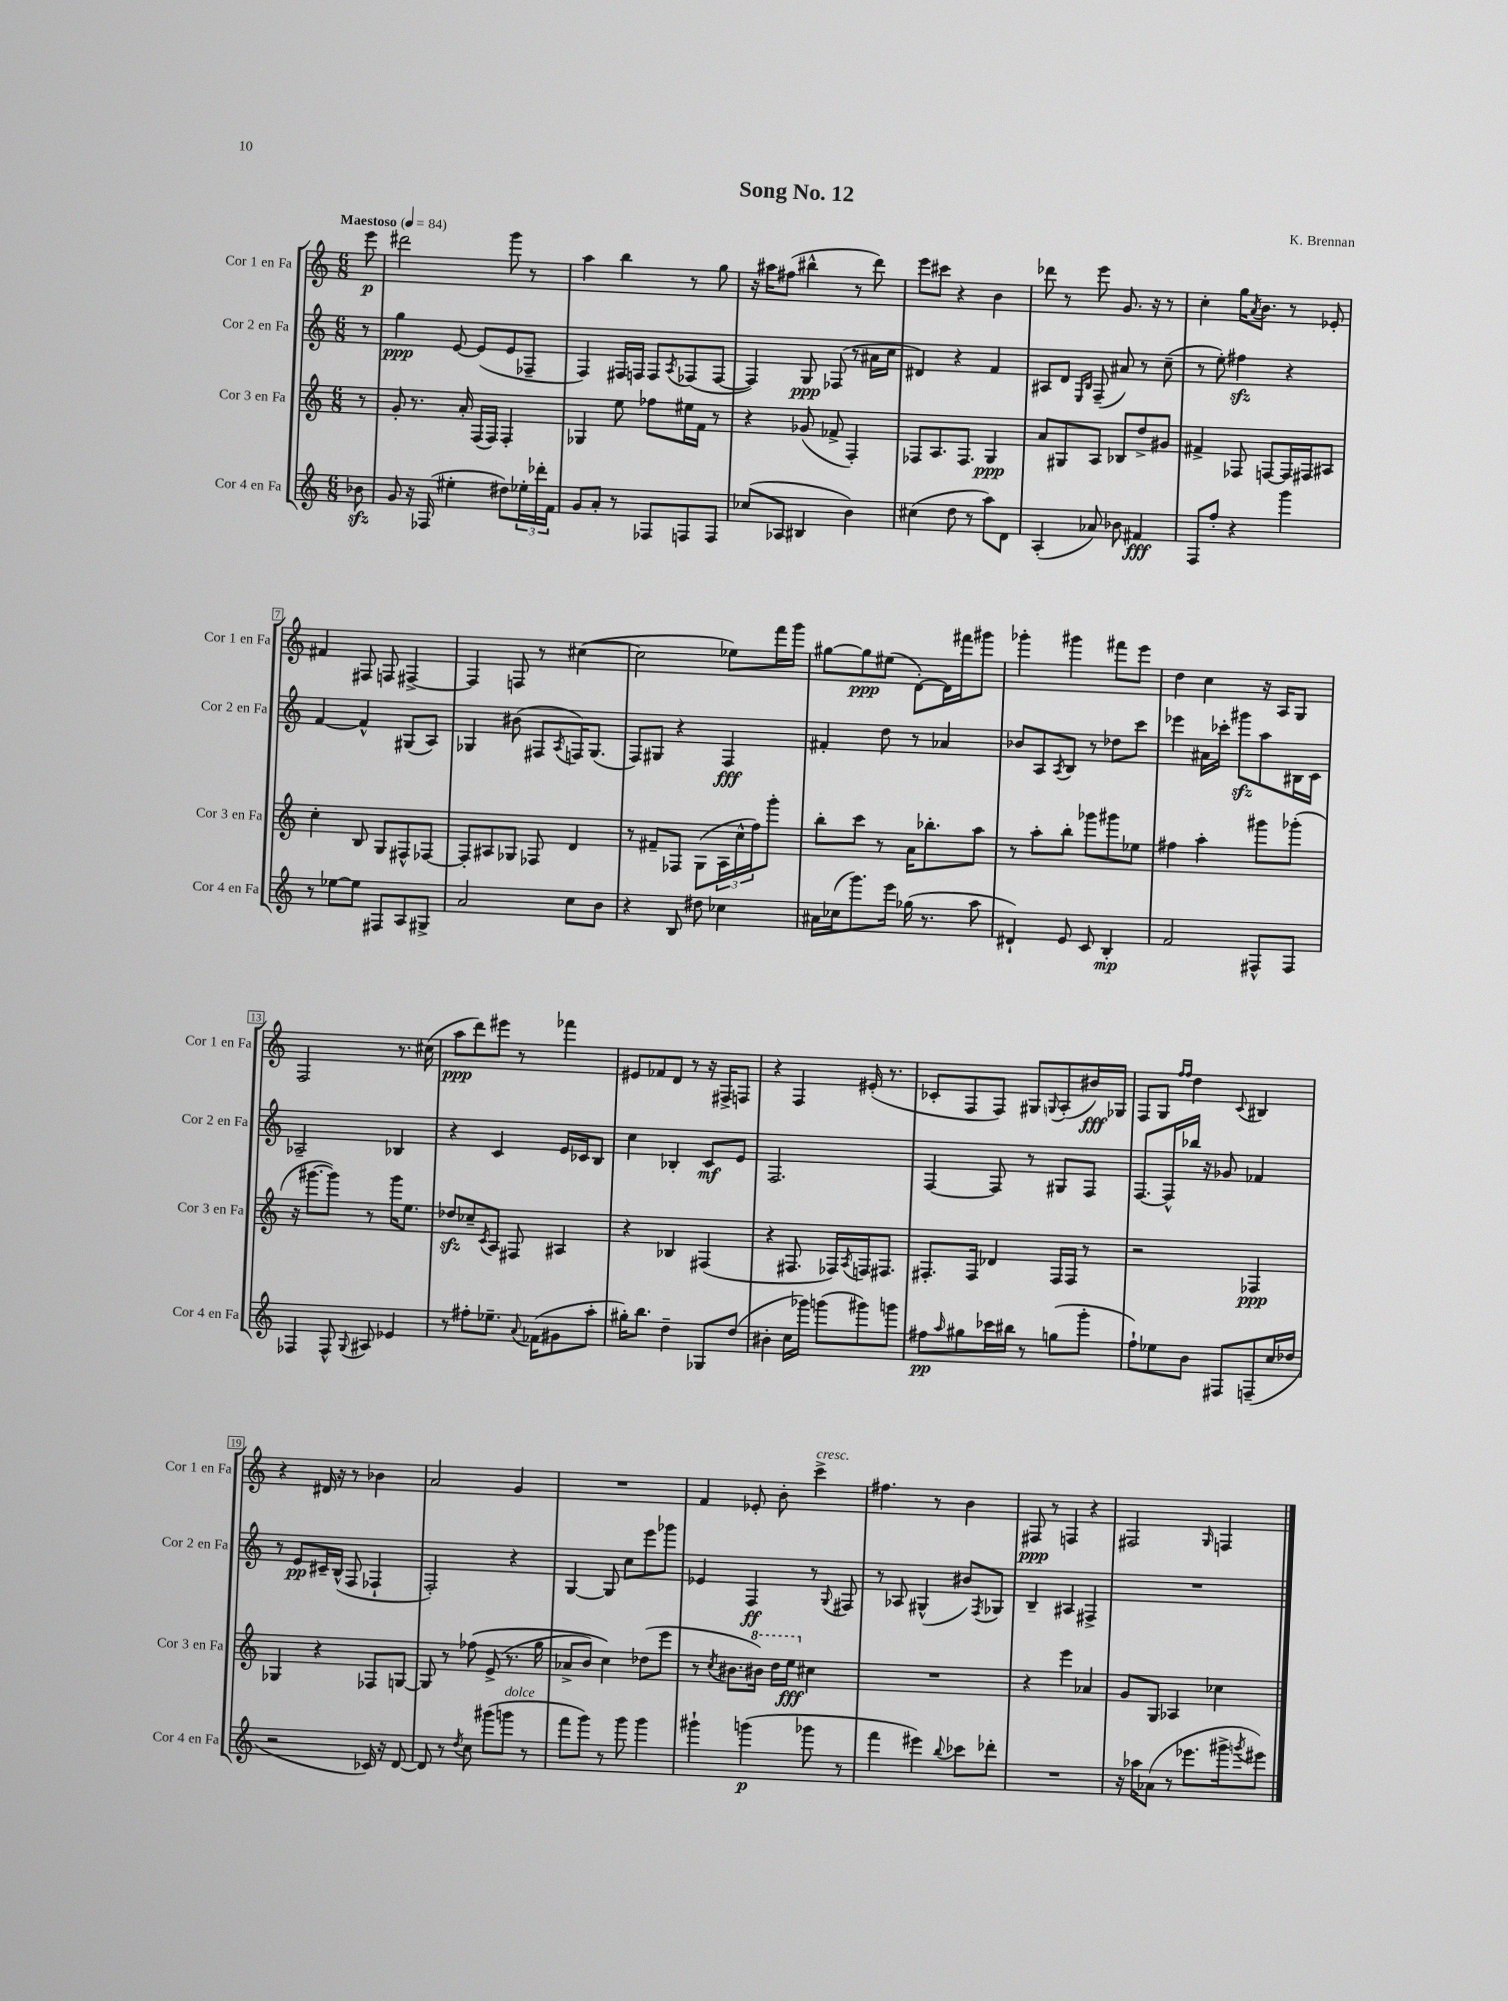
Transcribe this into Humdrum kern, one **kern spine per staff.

**kern	**dynam	**kern	**dynam	**kern	**dynam	**kern	**dynam
*part4	*part4	*part3	*part3	*part2	*part2	*part1	*part1
*staff4	*staff4	*staff3	*staff3	*staff2	*staff2	*staff1	*staff1
*I"Cor 4 en Fa	*	*I"Cor 3 en Fa	*	*I"Cor 2 en Fa	*	*I"Cor 1 en Fa	*
*I'Cor 4 en Fa	*	*I'Cor 3 en Fa	*	*I'Cor 2 en Fa	*	*I'Cor 1 en Fa	*
*clefG2	*	*clefG2	*	*clefG2	*	*clefG2	*
*k[]	*	*k[]	*	*k[]	*	*k[]	*
*M6/8	*	*M6/8	*	*M6/8	*	*M6/8	*
*MM84	*	*MM84	*	*MM84	*	*MM84	*
=	=	=	=	=	=	=	=
!	!	!	!	!	!	!LO:TX:a:B:t=Maestoso	!
8b-Xzz\	.	8r	.	8r	.	8eee\	p
=1	=1	=1	=1	=1	=1	=1	=1
8g/	.	8g'/	.	4gg\	ppp	2ddd#X\	.
16r	.	8.r	.	.	.	.	.
(16F-X/	.	.	.	.	.	.	.
4ee#X'\	.	.	.	[8e/	.	.	.
.	.	16a'/	.	.	.	.	.
.	.	(16F/LL	.	(8e/L]	.	.	.
.	.	16F/JJ)	.	.	.	.	.
8dd#X\L)	.	4F'/	.	8e/	.	8ggg\	.
24ee-X'\L	.	.	.	8F-X~/J	.	8r	.
24ddd-X'\	.	.	.	.	.	.	.
24f\JJ	.	.	.	.	.	.	.
=2	=2	=2	=2	=2	=2	=2	=2
8g/L	.	4G-X/	.	4F/)	.	4aa\	.
8a'/J	.	.	.	.	.	.	.
8r	.	8ee\	.	16F#X/LL	.	4bb\	.
.	.	.	.	16Fn/JJ	.	.	.
8F-X/L	.	8ff-X\L	.	8F/L	.	.	.
.	.	.	.	8qA/	.	.	.
8Fn/	.	16ee#X\L	.	(8F-X/	.	8r	.
.	.	16f\JJ	.	.	.	.	.
8F/J	.	8r	.	[8F-/J	.	8gg\	.
=3	=3	=3	=3	=3	=3	=3	=3
(8cc-X/L	.	4r	.	4F-/])	.	16r	.
.	.	.	.	.	.	16aa#X\KL	.
8A-X/J	.	.	.	.	.	(8ff#X\J	.
4B#X/	.	(8g-X/	.	8G/	ppp	4bb#X^^\	.
.	.	8f-X^/	.	(8F-X/	.	.	.
4b\)	.	4F'/)	.	8r	.	8r	.
.	.	.	.	16a#X\LL	.	8ddd\)	.
.	.	.	.	16cc\JJ	.	.	.
=4	=4	=4	=4	=4	=4	=4	=4
(4cc#X\	.	8F-X/L	.	4d#X/)	.	8eee\L	.
.	.	8.A/	.	.	.	8ccc#X\J	.
8dd\	.	.	.	4r	.	4r	.
.	.	8.F-/J	.	.	.	.	.
8r	.	.	.	.	.	.	.
8aa\L)	.	4G/	ppp	4f/	.	4b\	.
8d\J	.	.	.	.	.	.	.
=5	=5	=5	=5	=5	=5	=5	=5
(4A'/	.	8a/L	.	8A#X/L	.	8ddd-X\	.
.	.	8G#X/	.	8d/J	.	8r	.
.	.	.	.	16qqE/LL	.	.	.
.	.	.	.	16qqB/JJ	.	.	.
8a-X/)	.	8A/J	.	(8F~/	.	8eee\	.
8b-X\	.	8B-X/L	.	8a#X/)	.	8.g/	.
4f#X/	fff	8dd^/	.	8r	.	.	.
.	.	.	.	.	.	16r	.
.	.	8g#X/J	.	(8cc~\	.	8r	.
=6	=6	=6	=6	=6	=6	=6	=6
8F/L	.	4f#X^/	.	8r	.	4cc'\	.
8ff'/J	.	.	.	8ee'\)	.	.	.
4r	.	8F-X/	.	4ff#Xzz\	.	16gg\KL	.
.	.	.	.	.	.	8qa/	.
.	.	.	.	.	.	8.b\J	.
.	.	[8Fn/L	.	.	.	.	.
4ggg\	.	16F/L]	.	4r	.	8r	.
.	.	16F#X/J	.	.	.	.	.
.	.	8A#X/J	.	.	.	8e-X'/	.
!!LO:LB:g=z
=7	=7	=7	=7	=7	=7	=7	=7
8r	.	4cc'\	.	[4f/	.	4f#X/	.
[8ee-X\L	.	.	.	.	.	.	.
8ee-\J]	.	8B/	.	4f^^/]	.	8F#X/	.
8F#X/L	.	8G/L	.	.	.	8Fn/	.
8A/	.	8F#X^^/	.	(8G#X/L	.	[4F#X^/	.
8G#X^/J	.	[8F-X/J	.	8A/J)	.	.	.
=8	=8	=8	=8	=8	=8	=8	=8
2a/	.	8F-'/L]	.	4G-X/	.	4F#/]	.
.	.	8A#X/	.	.	.	.	.
.	.	8G-X/J	.	(8b#X\	.	8Fn/	.
.	.	8F-X/	.	8F#X/L	.	8r	.
.	.	.	.	8qA/	.	.	.
8cc\L	.	4d/	.	16Fn/K)	.	([4cc#X\	.
.	.	.	.	(8.G-/J	.	.	.
8b\J	.	.	.	.	.	.	.
=9	=9	=9	=9	=9	=9	=9	=9
4r	.	8r	.	8F/L)	.	2cc#\]	.
.	.	8f#X~/L	.	8G#X/J	.	.	.
8B/	.	8F-X/J	.	4r	.	.	.
8dd#X\	.	(8G\L	.	.	.	.	.
4cc-X\	.	24A\L	.	4F/	fff	8ee-X\L)	.
.	.	24cc^^\	.	.	.	.	.
.	.	24ff\J)	.	.	.	.	.
.	.	8ggg'\J	.	.	.	16fff\L	.
.	.	.	.	.	.	16ggg\JJ	.
=10	=10	=10	=10	=10	=10	=10	=10
16a#X\LL	.	8bb'\L	.	4f#X'/	.	[8gg#X\L	.
(16cc-X\J	.	.	.	.	.	.	.
8.ggg\)	.	8ccc\J	.	.	.	8gg#\]	ppp
.	.	8r	.	8dd\	.	(8ee#X\J	.
16eee\Jk	.	.	.	.	.	.	.
(16gg-X\	.	16a\KL	.	8r	.	[8d'\L)	.
8.r	.	8.bb-X'\	.	.	.	.	.
.	.	.	.	4a-X/	.	16d\L]	.
.	.	.	.	.	.	16fff#X\J	.
8aa\	.	8aa\J	.	.	.	8ggg#X\J	.
=11	=11	=11	=11	=11	=11	=11	=11
4d#X`/)	.	8r	.	8b-X/L	.	4ggg-X'\	.
.	.	8aa'\L	.	8A/	.	.	.
.	.	.	.	8qA/	.	.	.
8e/	.	8bb'\J	.	8B/J	.	4ggg#X\	.
8c/	.	8ggg-X\L	.	8r	.	.	.
4B'/	mp	8ggg#X\	.	8dd-X\L	.	8fff#X\L	.
.	.	8ee-X\J	.	8ccc\J	.	8eee\J	.
=12	=12	=12	=12	=12	=12	=12	=12
2f/	.	4ff#X\	.	4eee-X\	.	4dd\	.
.	.	4aa'\	.	16a#X\LL	.	4cc\	.
.	.	.	.	16ccc-X'\JJ	.	.	.
.	.	.	.	8ggg#Xzz\L	.	.	.
8F#X^^/L	.	8ggg#X\L	.	8aa\	.	16r	.
.	.	.	.	.	.	16A/KL	.
8F#/J	.	(8ggg-X'\J	.	16B#X\L	.	8G/J	.
.	.	.	.	16c\JJ	.	.	.
!!LO:LB:g=z
=13	=13	=13	=13	=13	=13	=13	=13
4F-X/	.	16r	.	2A-X~/	.	2F/	.
.	.	[8.ggg#X\L	.	.	.	.	.
8F-^^/	.	8ggg#\J])	.	.	.	.	.
8qqG/	.	.	.	.	.	.	.
8A#X/	.	8r	.	.	.	.	.
4e-X/	.	16ggg#\KL	.	4B-X/	.	8.r	.
.	.	8.ee\J	.	.	.	.	.
.	.	.	.	.	.	(16cc#X\	.
=14	=14	=14	=14	=14	=14	=14	=14
8r	.	8dd-Xzz/L	.	4r	.	8aa\L	ppp
8ff#X'\L	.	8cc-X~/	.	.	.	8ddd\)	.
.	.	8qc/	.	.	.	.	.
8.ee-X~\J	.	8A/J	.	4c/	.	8eee#X\J	.
.	.	8F#X/	.	.	.	8r	.
8qqa/	.	.	.	.	.	.	.
(16f-X\KL	.	.	.	.	.	.	.
8g#X\	.	4A#X/	.	16e/LL	.	4fff-X\	.
.	.	.	.	16c-X/J	.	.	.
8aa'\J	.	.	.	8B/J	.	.	.
=15	=15	=15	=15	=15	=15	=15	=15
16gg#X'\KL)	.	4r	.	4cc\	.	8e#X/L	.
8.bb\J	.	.	.	.	.	.	.
.	.	.	.	.	.	8f-X/	.
4dd~\	.	4B-X/	.	4B-X'/	.	8d/J	.
.	.	.	.	.	.	8r	.
8G-X/L	.	(4F#X/	.	8c/L	mf	16r	.
.	.	.	.	.	.	16F#X^/KL	.
(8dd/J	.	.	.	8e/J	.	8Fn/J	.
=16	=16	=16	=16	=16	=16	=16	=16
4b#X'\	.	4r	.	2.F/	.	4r	.
16cc\LL	.	8.F#X/	.	.	.	4F/	.
16ggg-X\JJ)	.	.	.	.	.	.	.
(8gggn\L	.	.	.	.	.	.	.
.	.	16F-X/LL)	.	.	.	.	.
.	.	8qA/	.	.	.	.	.
8ggg#X\)	.	16Fn/J	.	.	.	(16e#X'/	.
.	.	8.F#X/J	.	.	.	8.r	.
8gggn\J	.	.	.	.	.	.	.
=17	=17	=17	=17	=17	=17	=17	=17
8ff#X\L	pp	8.F#X'/L	.	[4F/	.	8c-X'/L	.
16qqaa/	.	.	.	.	.	.	.
8gg#X\	.	.	.	.	.	8F/	.
.	.	16F#/Jk	.	.	.	.	.
16ccc-X\L	.	4d-X/	.	8F/]	.	8F/J)	.
16bb#X\JJ	.	.	.	.	.	.	.
8r	.	.	.	8r	.	8G#X/L	.
.	.	.	.	.	.	8qqGn/	.
(8ggn\L	.	16F#/LL	.	8G#X/L	.	(8A'/	.
.	.	16F#/JJ	.	.	.	.	.
8ggg'\J	.	8r	.	8F/J	.	16b#X/L)	fff
.	.	.	.	.	.	16G-X/JJ	.
=18	=18	=18	=18	=18	=18	=18	=18
8ff`\L)	.	2r	.	[8.F/L	.	8F/L	.
8ee-X\	.	.	.	.	.	8G/J	.
.	.	.	.	16F^^/L]	.	.	.
.	.	.	.	.	.	16qqff/LL	.
.	.	.	.	.	.	16qqff/JJ	.
8b\J	.	.	.	16bb-X/JJ	.	4dd\	.
.	.	.	.	16r	.	.	.
8F#X/L	.	.	.	8g-X/	.	.	.
.	.	.	.	.	.	8qqc/	.
(8Fn~/	.	4F-X/	ppp	4f-X/	.	4B#X/	.
16cc/L	.	.	.	.	.	.	.
16dd-X/JJ	.	.	.	.	.	.	.
!!LO:LB:g=z
=19	=19	=19	=19	=19	=19	=19	=19
2r	.	4G-X/	.	8r	.	4r	.
.	.	.	.	8e/L	pp	.	.
.	.	4r	.	16c#X~/L	.	16d#X/	.
.	.	.	.	(16B^^/JJ	.	16r	.
.	.	.	.	8F/	.	8r	.
16c-X/)	.	8F-X/L	.	4F-X`/	.	4b-X\	.
16r	.	.	.	.	.	.	.
[8d/	.	[8Gn/J	.	.	.	.	.
=20	=20	=20	=20	=20	=20	=20	=20
8d/]	.	8G/]	.	2F'/)	.	2a/	.
8r	.	8r	.	.	.	.	.
8qdd/	.	.	.	.	.	.	.
8cc\	.	(8ff-X\	.	.	.	.	.
(8ggg#X\L	.	(8e^/	.	.	.	.	.
!LO:TX:a:i:t=dolce	!	!	!	!	!	!	!
8gggn\J	.	8.r	.	4r	.	4g/	.
8r	.	.	.	.	.	.	.
.	.	16gg\	.	.	.	.	.
=21	=21	=21	=21	=21	=21	=21	=21
8fff\L	.	8a-X^/L	.	[4G/	.	2.r	.
8ggg\J)	.	8b/J)	.	.	.	.	.
8r	.	4cc\)	.	8G/]	.	.	.
8ggg\	.	.	.	8cc\L	.	.	.
4ggg\	.	(8dd-X\L	.	8eee\	.	.	.
.	.	8eee\J	.	8ggg-X\J	.	.	.
=22	=22	=22	=22	=22	=22	=22	=22
4ggg#X`\	.	8r	.	4e-X/	.	4f/	.
.	.	8qcc/	.	.	.	.	.
.	.	8.b#X\L	.	.	.	.	.
(4gggn\	p	.	.	4F/	ff	8e-X'/	.
*	*	*8va	*	*	*	*	*
.	.	16bb#X\Jk)	.	.	.	.	.
.	.	16ddd\LL	.	.	.	8b'\	.
.	.	16eee\JJ	fff	.	.	.	.
*	*	*X8va	*	*	*	*	*
!	!	!	!	!	!	!LO:TX:a:i:t=cresc.	!
8ggg-X\	.	4cc#X\	.	8r	.	4ccc^\	.
.	.	.	.	8qqG/	.	.	.
8r	.	.	.	8F#X/	.	.	.
=23	=23	=23	=23	=23	=23	=23	=23
4fff\	.	2.r	.	8r	.	4.ff#X\	.
.	.	.	.	8A-X/	.	.	.
4eee#X\)	.	.	.	(4G#X^^/	.	.	.
.	.	.	.	.	.	8r	.
8qqbb/	.	.	.	.	.	.	.
8ccc-X\L	.	.	.	8b#X/L)	.	4b\	.
.	.	.	.	8qF/	.	.	.
8ddd-X'\J	.	.	.	8G-X/J	.	.	.
=24	=24	=24	=24	=24	=24	=24	=24
2.r	.	4r	.	4B~/	.	8F#X/	ppp
.	.	.	.	.	.	8r	.
.	.	4eee\	.	4A#X/	.	4Fn/	.
.	.	4a-X/	.	4F#X^/	.	4r	.
=25	=25	=25	=25	=25	=25	=25	=25
16r	.	8g/L	.	2.r	.	2F#X/	.
16aa-X\KL	.	.	.	.	.	.	.
(8a-X\J	.	8G/J	.	.	.	.	.
8r	.	4A-X/	.	.	.	.	.
8.eee-X\L	.	.	.	.	.	.	.
.	.	.	.	.	.	16qqG/	.
.	.	4cc-X\	.	.	.	4Fn/	.
16ggg#X^\k	.	.	.	.	.	.	.
8qgggn/	.	.	.	.	.	.	.
8eee#X\J)	.	.	.	.	.	.	.
==	==	==	==	==	==	==	==
*-	*-	*-	*-	*-	*-	*-	*-
